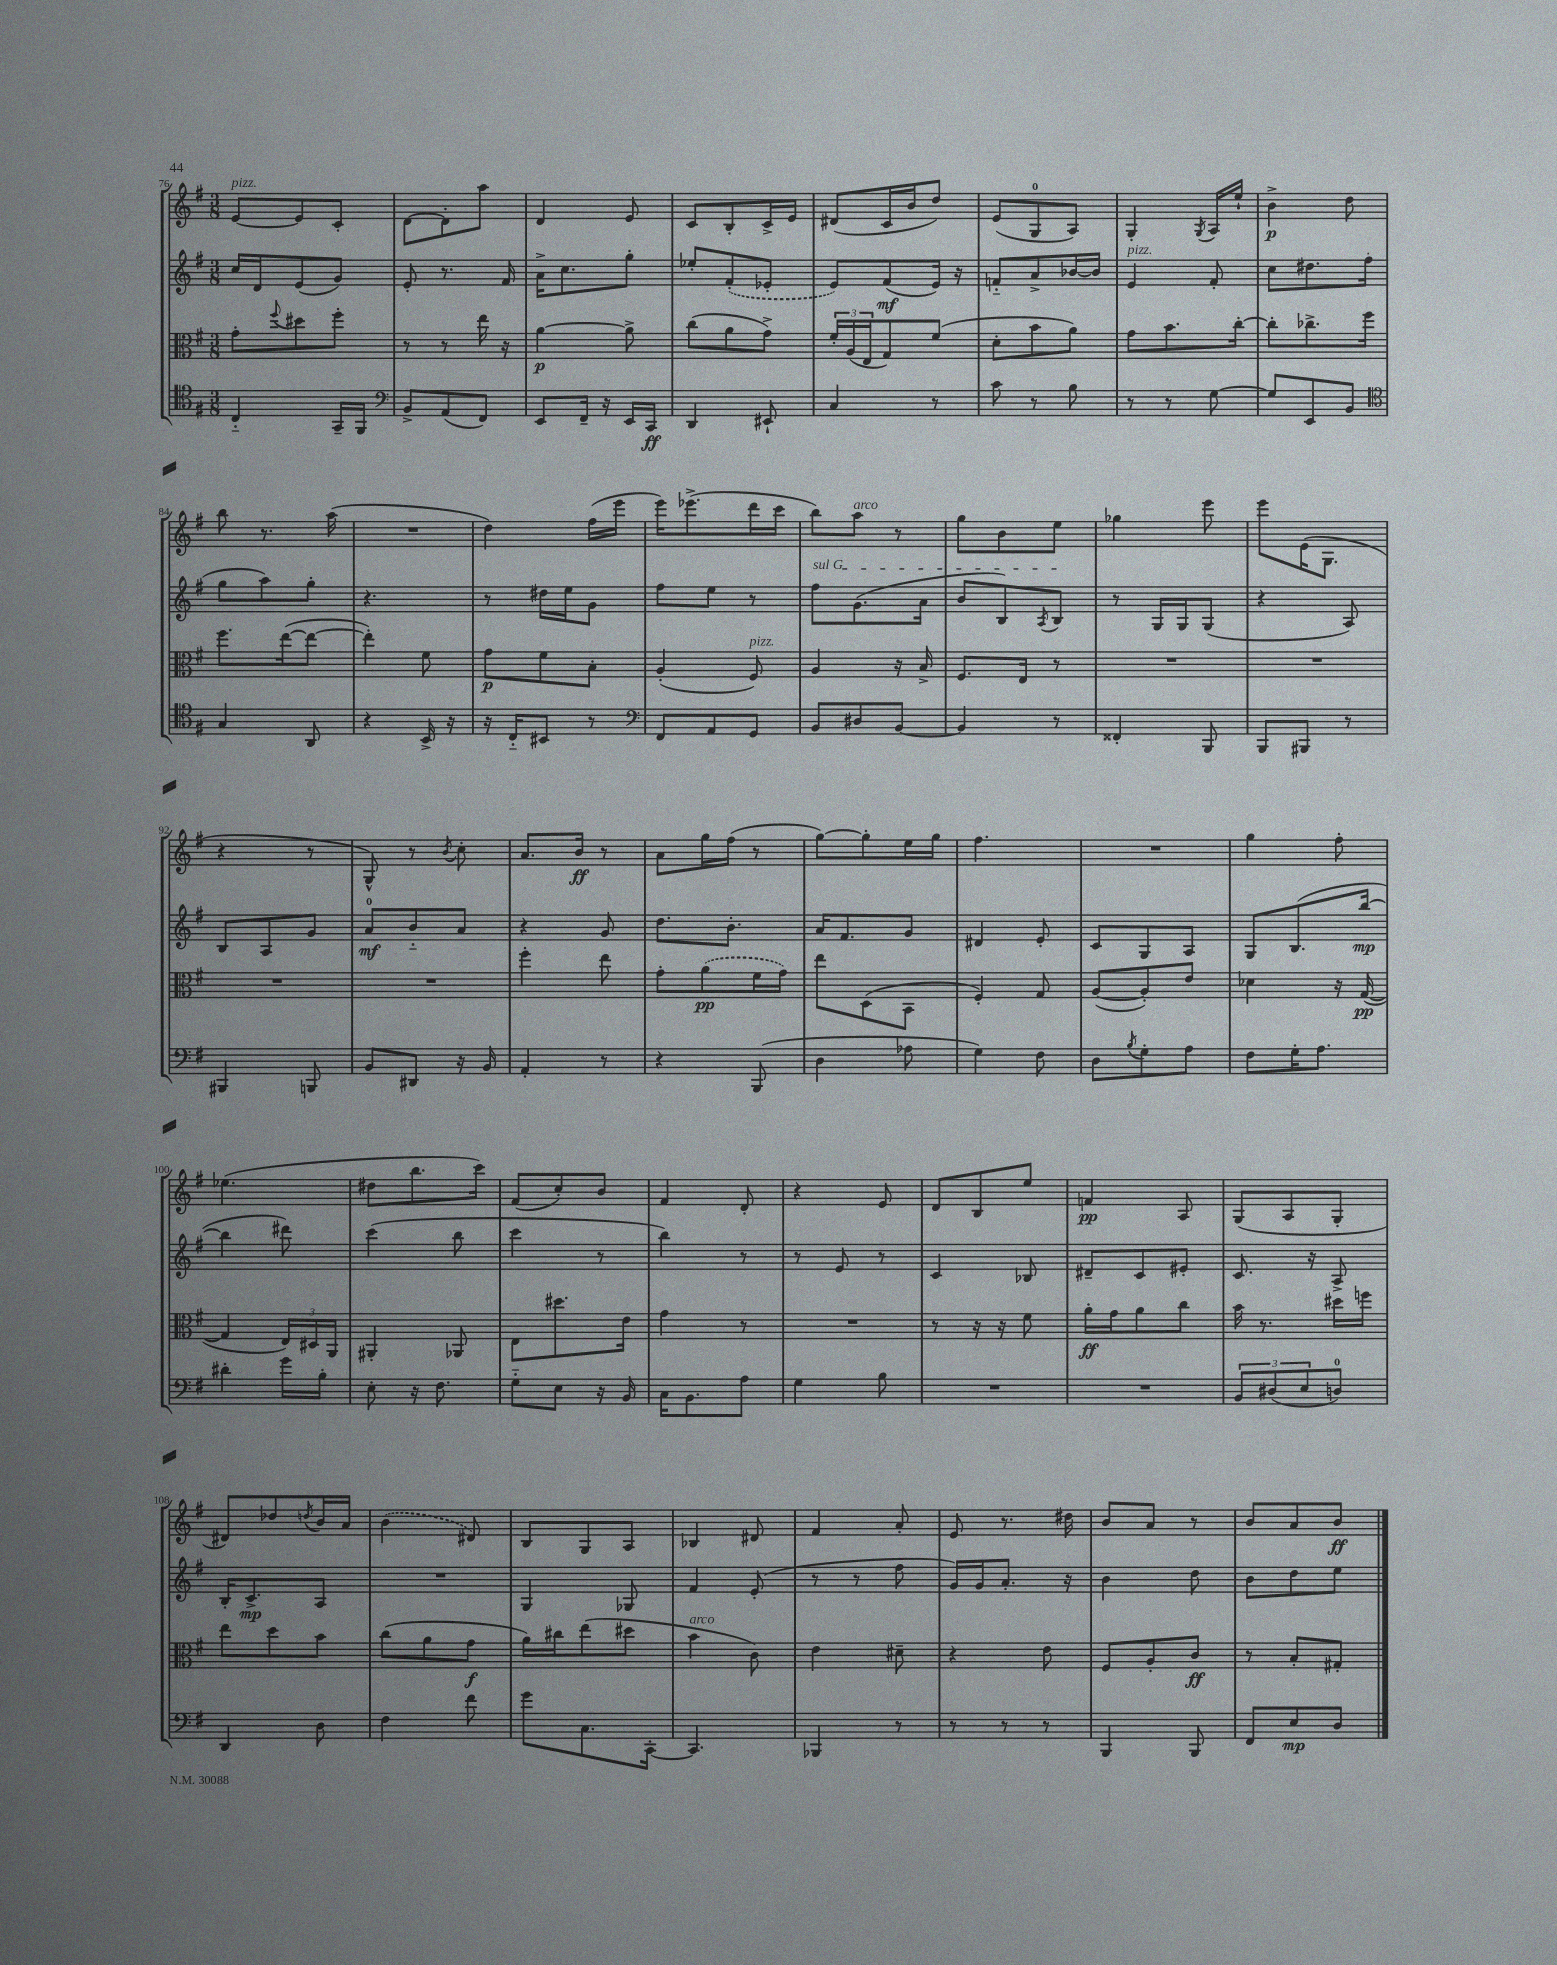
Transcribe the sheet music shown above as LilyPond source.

<<
\new StaffGroup <<
\new Staff = "s0" {
    \clef treble \key g \major \numericTimeSignature \time 3/8
    e'8~^\markup { \italic "pizz." } e'8 c'8-. |
    d'8~ d'8-. a''8 |
    d'4 e'8 |
    c'8 b8-. c'16-> e'16 |
    dis'8( c'16 b'16 d''8) |
    e'8( g8-0 a8) |
    g4-. \acciaccatura { g8 } a16 e''16-! |
    b'4->\p d''8 |
    b''8 r8. a''16( |
    R4. |
    d''4) fis''16( e'''16 |
    e'''16) ees'''8.->( d'''16 c'''16 |
    b''8) a''8^\markup { \italic "arco" } r8 |
    g''8 b'8 e''8 |
    ges''4 e'''8 |
    e'''8 e'16( g8. |
    r4 r8 |
    g8-^) r8 \acciaccatura { b'8 } c''8-. |
    a'8. b'16\ff r8 |
    a'8 g''16 fis''16( r8 |
    g''8~) g''8-. e''16 g''16 |
    fis''4. |
    R4. |
    g''4 fis''8-. |
    ees''4.( |
    dis''8 b''8. c'''16) |
    fis'8( c''8-.) b'8 |
    fis'4 d'8-. |
    r4 e'8 |
    d'8 b8 e''8 |
    f'4\pp a8 |
    g8( a8 g8-. |
    dis'8) des''8 \acciaccatura { d''8 } b'16 a'16 |
    \once \slurDashed b'4( dis'8) |
    b8 g8 a8 |
    bes4 dis'8 |
    fis'4 a'8-. |
    e'8 r8. dis''16 |
    b'8 a'8 r8 |
    b'8 a'8 b'8\ff \bar "|." |
}
\new Staff = "s1" {
    \clef treble \key g \major \numericTimeSignature \time 3/8
    c''16 d'16 e'8( g'8) |
    e'8-. r8. fis'16 |
    a'16-> c''8. g''8-. |
    ees''8-. \once \slurDashed fis'8-.( ees'8-. |
    e'8) fis'8\mf( e'16) r16 |
    f'8-_ a'8-> bes'16~ bes'16 |
    e'4^\markup { \italic "pizz." } fis'8-. |
    c''8 dis''8. fis''16( |
    g''8 a''8) g''8-. |
    r4. |
    r8 dis''16 e''16 g'8 |
    fis''8 e''8 r8 |
    \once \override TextSpanner.bound-details.left.text = \markup { \italic "sul G" } fis''8\startTextSpan g'8.( a'16 |
    b'8 b8) \acciaccatura { a8 } b8\stopTextSpan |
    r8 g16 g16 g8( |
    r4 a8) |
    b8 a8 g'8 |
    a'8-0\mf b'8-_ a'8 |
    r4 g'8 |
    d''8. b'8.-. |
    a'16 fis'8. g'8 |
    dis'4 e'8-. |
    c'8 g8 a8 |
    g8 b8.( b''16~\mp |
    b''4 dis'''8) |
    c'''4( b''8 |
    c'''4 r8 |
    b''4) r8 |
    r8 e'8 r8 |
    c'4 bes8 |
    dis'8-- c'8 eis'8-. |
    c'8. r16 a8-> |
    b16-. c'8.->\mp a8 |
    R4. |
    g4 ges8 |
    fis'4 e'8-.( |
    r8 r8 fis''8 |
    g'16) g'16 a'8.-. r16 |
    b'4 d''8 |
    b'8 d''8 e''8 \bar "|." |
}
\new Staff = "s2" {
    \clef alto \key g \major \numericTimeSignature \time 3/8
    g'8-. \appoggiatura { fis''8 } dis''8 fis''8-. |
    r8 r8 e''16 r16 |
    a'4~\p a'8-> |
    c''8( a'8 g'8->) |
    \tuplet 3/2 { fis'16-. a16( e16 } g8) fis'8( |
    d'8-. b'8 a'8) |
    g'8 b'8. c''16~-. |
    c''8-. ces''8.-> fis''16 |
    fis''8. e''16~( e''8~ |
    e''4-.) fis'8 |
    g'8\p fis'8 b8-. |
    a4-.( fis8^\markup { \italic "pizz." }) |
    a4 r16 b16-> |
    fis8. e16 r8 |
    R4. |
    R4. |
    R4. |
    R4. |
    fis''4-. e''8 |
    g'8-. \once \slurDashed a'8\pp( fis'16 g'16) |
    e''8 d8( b,8 |
    fis4-.) g8 |
    a8~( a8-.) e'8 |
    des'4 r16 g16~\pp( |
    g4 \tuplet 3/2 { e16) dis16 a,16 } |
    ais,4-. aes,8 |
    e8 dis''8. e'16 |
    g'4 r8 |
    R4. |
    r8 r16 r16 fis'8 |
    a'16-.\ff g'16 a'8 c''8 |
    b'16 r8. dis''16 f''16 |
    e''8 d''8 b'8 |
    c''8( a'8 g'8\f |
    a'16) cis''16 e''8( dis''8 |
    b'4^\markup { \italic "arco" } c'8) |
    e'4 dis'8-- |
    r4 e'8 |
    fis8 a8-. c'8\ff |
    r8 b8-. gis8-. \bar "|." |
}
\new Staff = "s3" {
    \clef tenor \key g \major \numericTimeSignature \time 3/8
    c4-_ g,16-- fis,16 |
    \clef bass b,8-> a,8( fis,8) |
    e,8 fis,16-- r16 e,16 c,16\ff |
    d,4 eis,8-! |
    c4 r8 |
    c'8 r8 b8 |
    r8 r8 g8~ |
    g8 e,8 b,8 |
    \clef tenor g4 a,8 |
    r4 b,16-> r16 |
    r16 c16-_ bis,8 r8 |
    \clef bass fis,8 a,8 g,8 |
    b,8 dis8 b,8~ |
    b,4 r8 |
    fisis,4-. b,,8 |
    b,,8 bis,,8 r8 |
    bis,,4 b,,8 |
    b,8 dis,8 r16 b,16 |
    a,4-. r8 |
    r4 b,,8( |
    d4 aes8 |
    g4) fis8 |
    d8 \acciaccatura { b8 } g8-. a8 |
    fis8 g16-. a8. |
    dis'4-. g'16 b16-. |
    e8-. r16 fis8. |
    g8-_ e8 r16 b,16 |
    c16 b,8. a8 |
    g4 b8 |
    R4. |
    R4. |
    \tuplet 3/2 { b,8 dis8( e8 } d8-0) |
    d,4 d8 |
    fis4 fis'8 |
    g'8 c8. c,16~-. |
    c,4. |
    bes,,4 r8 |
    r8 r8 r8 |
    b,,4 b,,8 |
    fis,8 e8\mp d8 \bar "|." |
}
>>
>>
\layout { \context { \Score currentBarNumber = #76 } }
